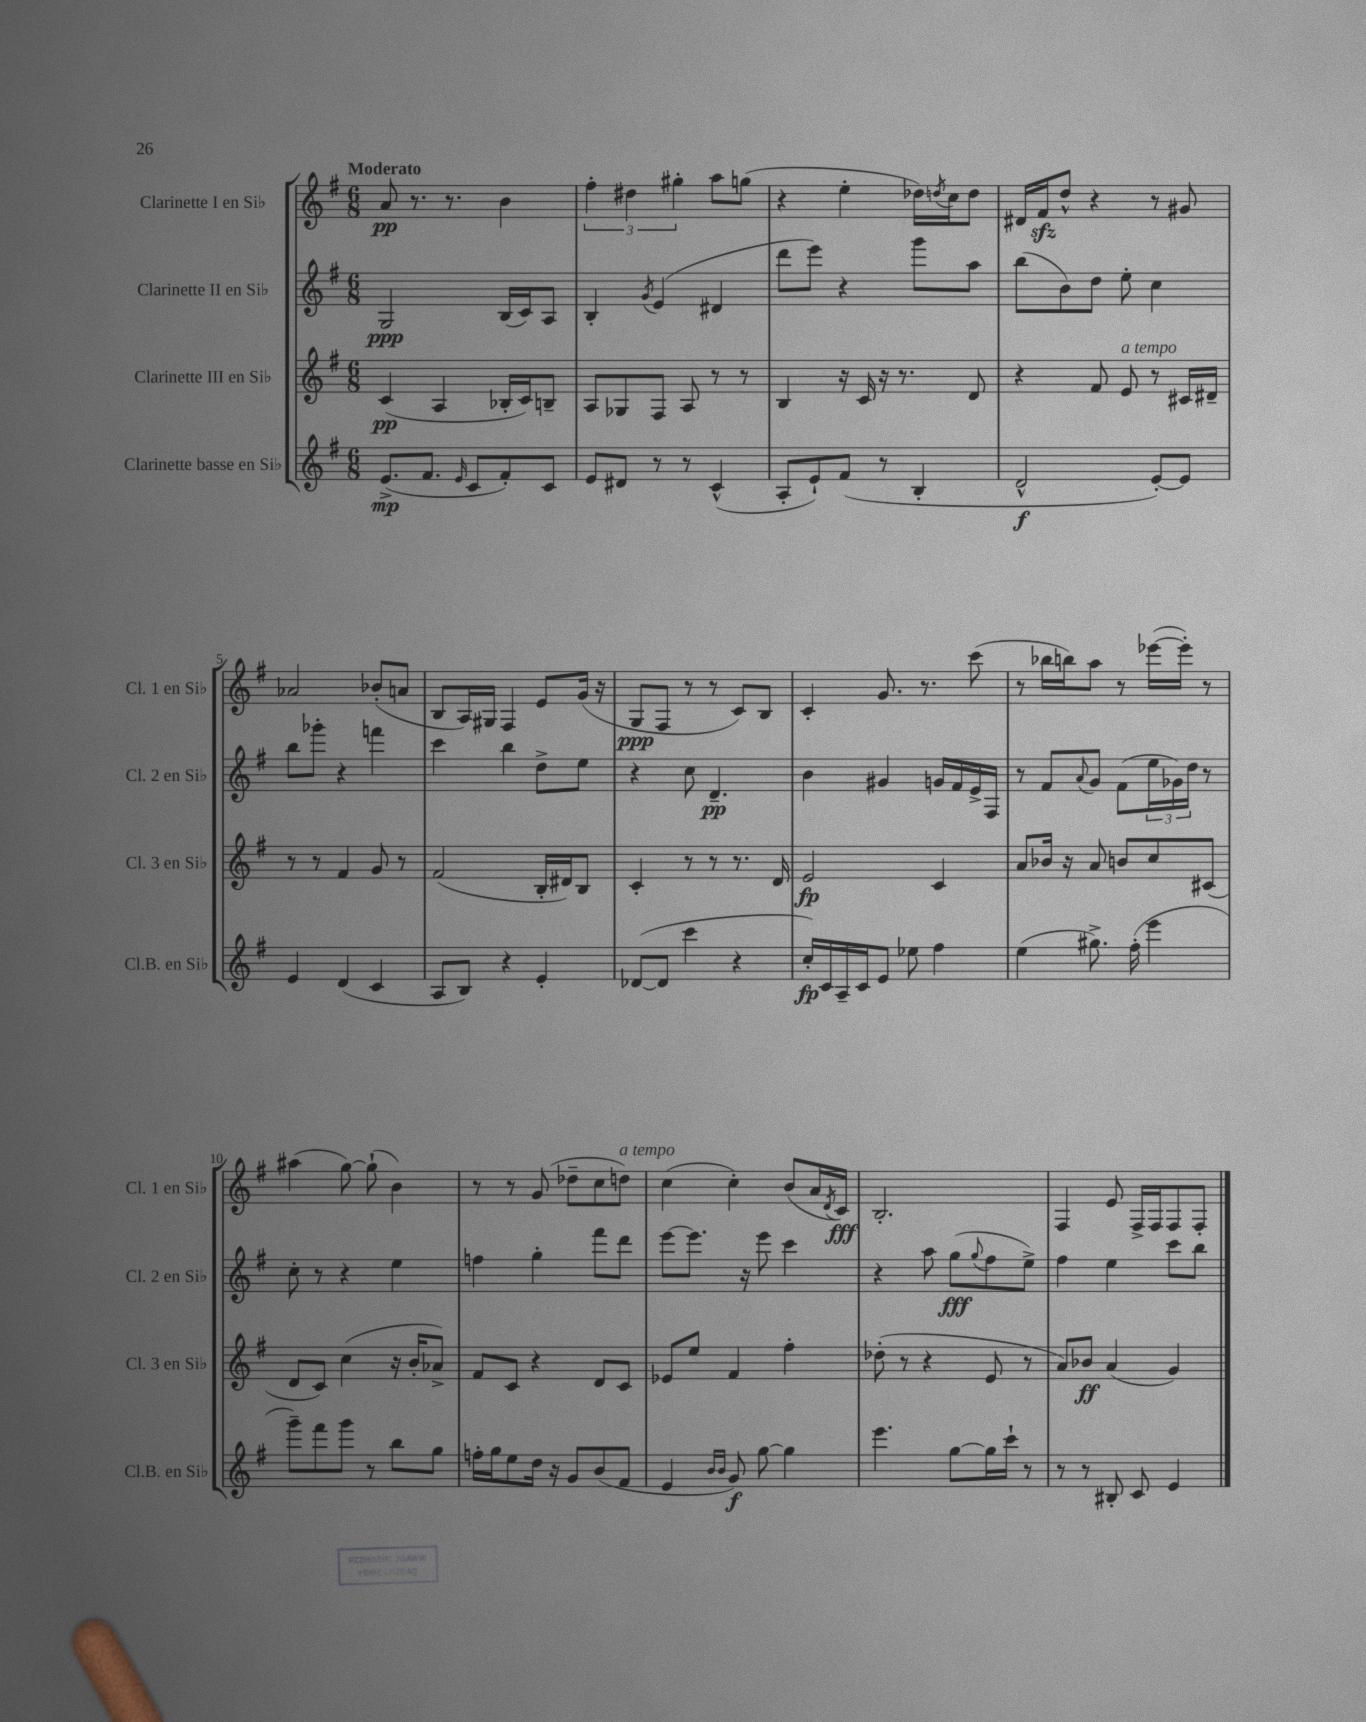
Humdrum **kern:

**kern	**kern	**kern	**kern
*staff4	*staff3	*staff2	*staff1
*clefG2	*clefG2	*clefG2	*clefG2
*k[f#]	*k[f#]	*k[f#]	*k[f#]
*M6/8	*M6/8	*M6/8	*M6/8
(8.e^	(4c	2G	8a
.	.	.	8.r
8.f#	.	.	.
.	4A	.	.
.	.	.	8.r
16qqe	.	.	.
8c	.	.	.
8f#')	16B-'	(16B	4b
.	16c)	16c)	.
8c	8B~	8A	.
=	=	=	=
8e	8A	4B'	6ff#'
8d#	8G-	.	.
.	.	.	6dd#
.	.	8qg	.
8r	8F#	(4e	.
.	.	.	6gg#'
8r	8A	.	.
(4c^^	8r	4d#	8aa
.	8r	.	(8gg
=	=	=	=
8A'	4B	8ddd	4r
8e`)	.	8eee)	.
(8f#	16r	4r	4ee'
.	16c	.	.
8r	16r	.	.
.	8.r	.	.
4B'	.	8ggg	16dd-)
.	.	.	8qdd
.	.	.	16cc
.	8d	8aa	8dd
=	=	=	=
2d^^	4r	(8bb	16d#
.	.	.	16f#
.	.	8b)	8dd^^
.	8f#	8dd	4r
.	8e	8ee'	.
[8e')	8r	4cc	8r
8e]	16c#	.	8g#
.	16d#~	.	.
=	=	=	=
4e	8r	8bb	2a-
.	8r	8ggg-'	.
(4d	4f#	4r	.
4c	8g	4fff	(8b-'
.	8r	.	8a
=	=	=	=
8A	(2f#	4ccc	8B
8B)	.	.	16A)
.	.	.	16G#
4r	.	4bb	4F#
4e'	16B'	8dd^	8e
.	16d#)	.	.
.	8B	8ee	(16g
.	.	.	16r
=	=	=	=
([8d-	4c'	4r	8G
8d-]	.	.	8F#
4ccc	8r	8cc	8r
.	8r	4.d~	8r
4r	8.r	.	8c)
.	.	.	8B
.	16d	.	.
=	=	=	=
16cc')	2e	4b	4c'
16c	.	.	.
16A~	.	.	.
16c	.	.	.
8e	.	4g#	8.g
8ee-	.	.	.
.	.	.	8.r
4ff#	4c	16g	.
.	.	16f#	.
.	.	16e^	(8ccc
.	.	16F#	.
=	=	=	=
(4ee	8a	8r	8r
.	16b-	8f#	16bb-
.	16r	.	16bb)
.	.	8qqa	.
8.gg#^)	8a	8g	8aa
.	8b	(8f#	8r
(16ff#'	.	.	.
4eee	8cc	24ee	([16eee-
.	.	24g-)	.
.	.	.	16eee-'])
.	.	24dd	.
.	(8c#	8r	8r
=	=	=	=
8ggg~)	8d	8cc'	(4aa#
8fff#	8c)	8r	.
8ggg	(4cc	4r	[8gg)
8r	.	.	(8gg`]
8bb	16r	4ee	4b)
.	16b'	.	.
8gg	8a-^)	.	.
=	=	=	=
16ff'	8f#	4ff	8r
16gg	.	.	.
8ee	8c	.	8r
16dd	4r	4gg'	(8g
16r	.	.	.
8g	.	.	8dd-~
(8b	8d	8fff#	8cc
8f#	8c	8ddd	8dd)
=	=	=	=
4e	8e-	[8eee	(4cc
.	8ee	8.eee]	.
16qqb	.	.	.
16qqb	.	.	.
8g)	4f#	.	4cc')
.	.	16r	.
[8gg	.	8eee	.
4gg]	4ff#'	4ccc	(8b
.	.	.	16a
.	.	.	8qd
.	.	.	16c)
=	=	=	=
4.eee	(8dd-'	4r	2.B'
.	8r	.	.
.	4r	8aa	.
[8gg	.	(8gg	.
.	.	8qqgg	.
16gg]	8e	8ff#	.
16ccc`	.	.	.
8r	8r	8ee^)	.
=	=	=	=
8r	8a)	4ff#	4F#
8r	8b-	.	.
8B#'	(4a	4ee	8e
8c	.	.	16F#^
.	.	.	16F#
4e	4g)	8ccc	8F#
.	.	8bb	8F#'
==	==	==	==
*-	*-	*-	*-
